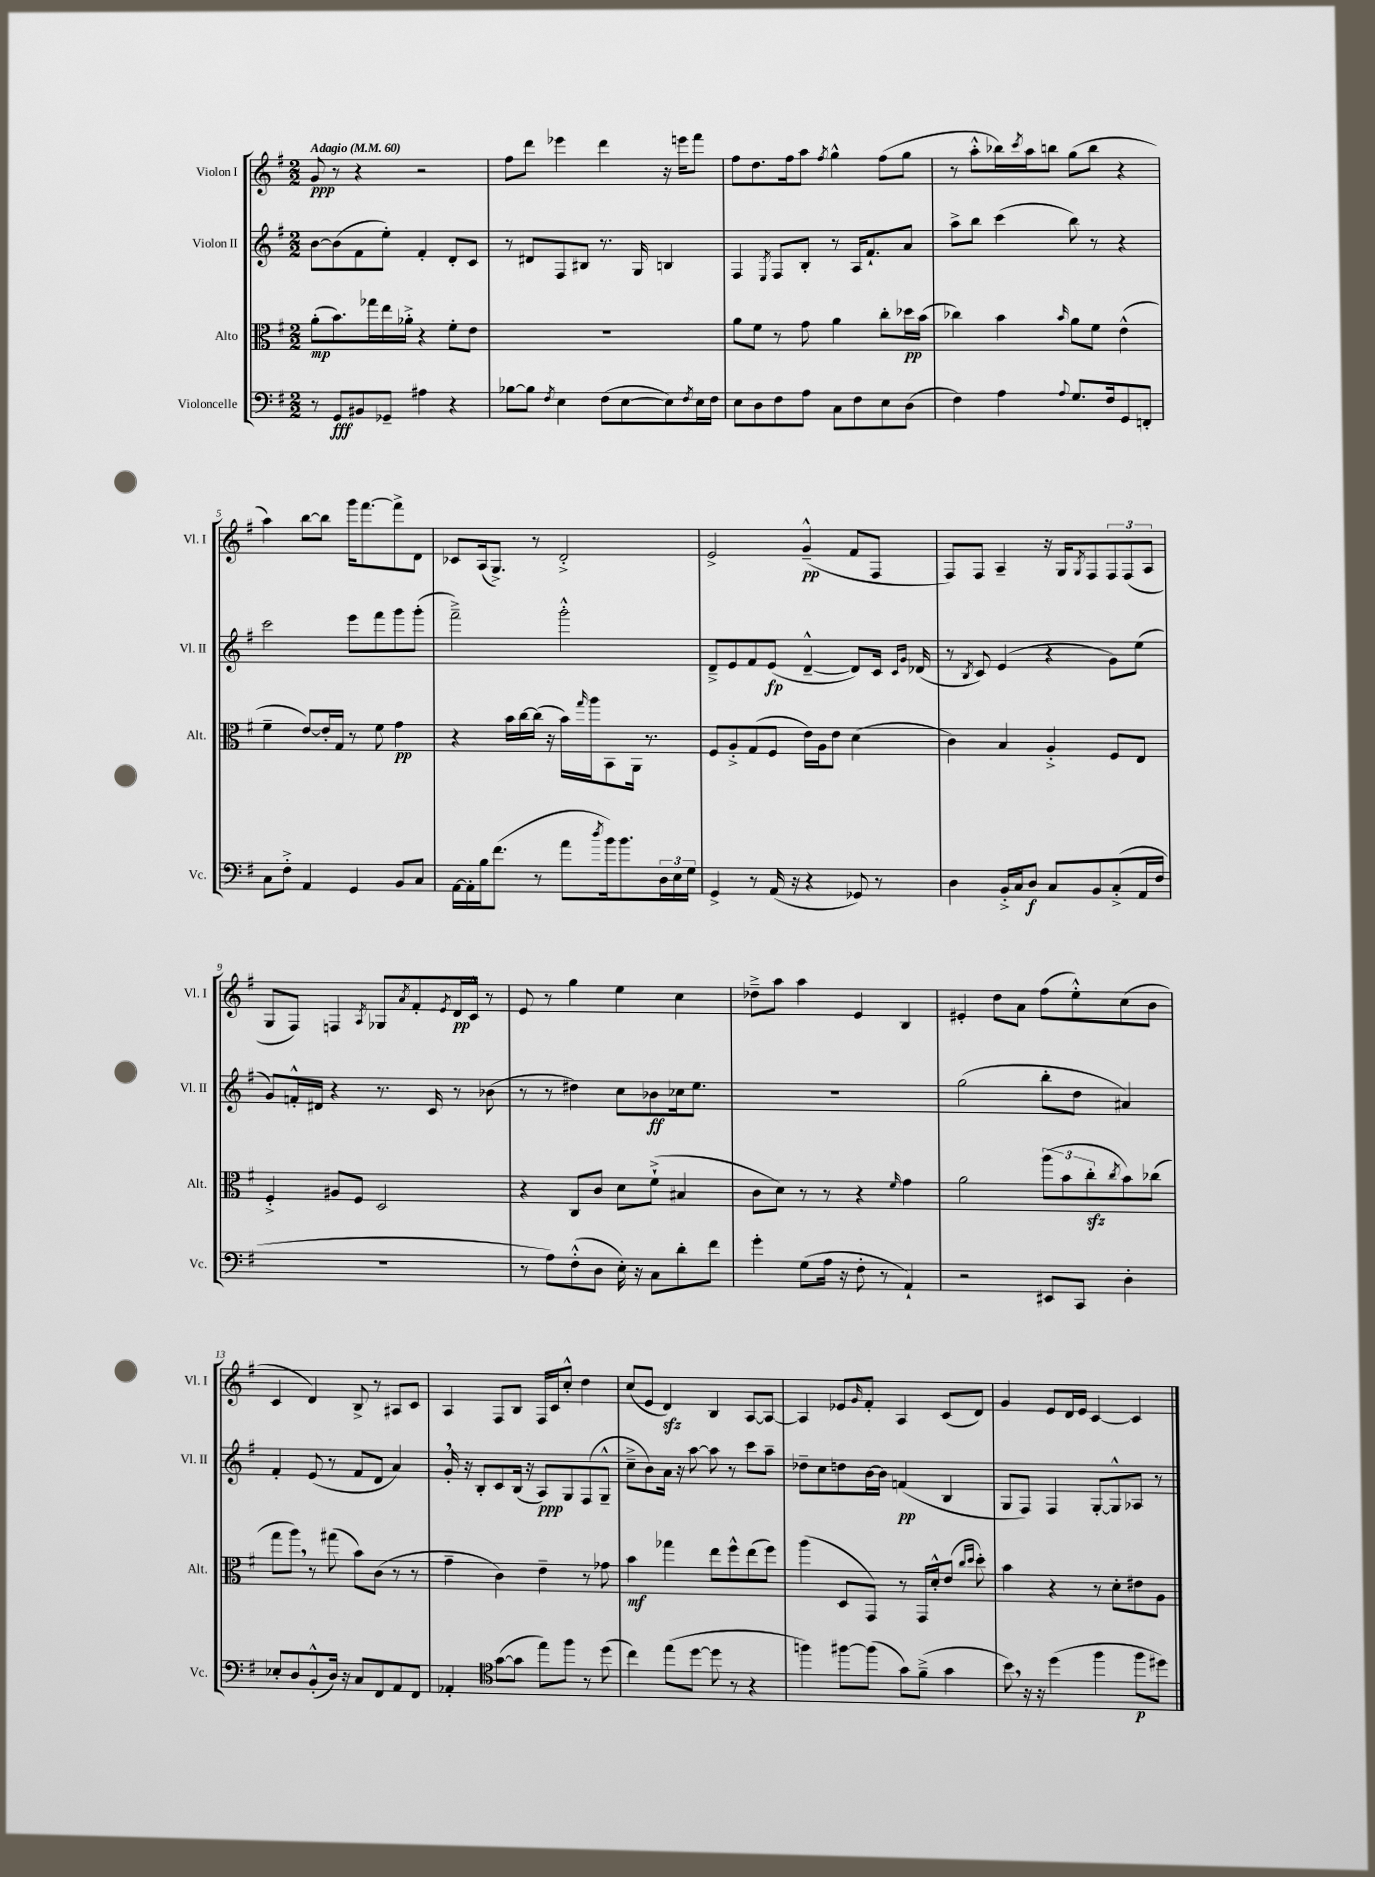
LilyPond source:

<<
\new StaffGroup <<
\new Staff = "s0" \with { instrumentName = "Violon I" shortInstrumentName = "Vl. I" } {
    \clef treble \key g \major \numericTimeSignature \time 2/2 \tempo "Adagio" 4 = 60
    g'8\ppp r8 r4 r2 |
    fis''8 d'''8 ees'''4 d'''4 r16 e'''16 fis'''8 |
    fis''8 d''8. fis''16 a''8 \acciaccatura { fis''8 } g''4-^ fis''8( g''8 |
    r8 a''8-.-^ bes''16) \acciaccatura { c'''8 } a''16 b''8 g''8( b''8 r4 |
    a''4) b''8~ b''8 g'''16 fis'''8.~ fis'''8-> d'8 |
    ces'8 a16( g8.->) r8 d'2-.-> |
    e'2-> g'4---^\pp( fis'8 fis8 |
    fis8) fis8 a4-- r16 g16 \acciaccatura { g8 } fis8 \tuplet 3/2 { fis8 fis8( a8 } |
    g8 fis8) f4 \acciaccatura { a8 } ges8 \acciaccatura { a'8 } fis'8-. \acciaccatura { e'8 } d'16\pp c'16-^ r8 |
    e'8 r8 g''4 e''4 c''4 |
    des''8---> a''8 a''4 e'4 b4 |
    eis'4-. d''8 a'8 fis''8( e''8-.-^) c''8( b'8 |
    c'4 d'4) b8-> r8 ais8 c'8 |
    a4 fis8 b8 fis16 c'16 c''8-.-^ d''4 |
    c''8( e'8 d'4\sfz) b4 a8~ a8~ |
    a4 ees'8 \grace { g'16 } fis'8-. a4 c'8( d'8) |
    g'4 e'8 d'16 e'16 c'4~ c'4 \bar "|." |
}
\new Staff = "s1" \with { instrumentName = "Violon II" shortInstrumentName = "Vl. II" } {
    \clef treble \key g \major \numericTimeSignature \time 2/2
    b'8~ b'8( fis'8 e''8-.) fis'4-. d'8-. c'8 |
    r8 dis'8 fis8 bis8 r8. g16 b4 |
    fis4 \acciaccatura { e8 } fis8 b8-. r8 a16 fis'8.-! a'8 |
    a''8-> b''8 c'''4( b''8) r8 r4 |
    c'''2 e'''8 fis'''8 g'''8 g'''8-.( |
    fis'''2--->) g'''2-.-^ |
    d'8---> e'8 fis'8 e'8\fp( d'4~---^ d'8) c'16 \grace { c'16 g'16 } des'16( |
    r8 \acciaccatura { b8 } c'8) e'4( r4 g'8) e''8( |
    g'8) f'16-.-^ dis'16 r4 r8. c'16 r8 bes'8( |
    r8 r8 dis''4) c''8 bes'8\ff ces''16 e''8. |
    R1 |
    g''2( b''8-. d''8 ais'4) |
    fis'4-. e'8( r8 fis'8 d'8 a'4) |
    g'16-. \breathe r16 b8-. c'8 b16( r16 a8\ppp) g8 fis8( g8---^ |
    c''8---> b'8) a'16 r16 a''8~ a''8 r8 c'''8 a''8-- |
    des''8-- c''8 d''8 b'16~ b'16 f'4\pp( b4 |
    g8 fis8) fis4 g8~-. g8-^ aes8 r8 \bar "|." |
}
\new Staff = "s2" \with { instrumentName = "Alto" shortInstrumentName = "Alt." } {
    \clef alto \key g \major \numericTimeSignature \time 2/2
    a'8-.\mp( b'8.) ges''16 e''16 aes'16-.-> r4 fis'8-. e'8 |
    R1 |
    a'8 fis'8 r8 g'8 a'4 c''8-. des''16\pp b'16( |
    ces''4) b'4 \grace { b'16 } a'8 fis'8 e'4-^( |
    fis'4-- e'8~) e'16-. g16 r8 fis'8 g'4\pp |
    r4 b'16 c''16~ c''16( r16 b'16) \grace { g''16 } a''16 b,8 a,16 r8. |
    fis8 a8-.-> g8( fis8 e'16) a16 e'8 d'4( |
    c'4) b4 a4-.-> fis8 e8 |
    fis4-.-> ais8 fis8 d2 |
    r4 c8 c'8 d'8 fis'8-!->( bis4 |
    c'8 d'8) r8 r8 r4 \grace { fis'16 } g'4 |
    a'2 \tuplet 3/2 { a''8( b'8 c''8-.\sfz } \acciaccatura { c''8 } b'8) ces''8( |
    g''8 a''8) \breathe r8 gis''8( b'8) c'8( r8 r8 |
    g'4-- c'4) e'4-- r8 ges'8 |
    b'4\mf ges''4 e''8 fis''8-^ e''8( fis''8) |
    a''4( d8 g,8) r8 g,16 d'16-.-^ e'8( \grace { c''16 d''16 } d''8-.) |
    b'4 r4 r8 d'8-. eis'8 a8 \bar "|." |
}
\new Staff = "s3" \with { instrumentName = "Violoncelle" shortInstrumentName = "Vc." } {
    \clef bass \key g \major \numericTimeSignature \time 2/2
    r8 g,8\fff bis,8 ges,8-- ais4 r4 |
    bes8~ bes8 \acciaccatura { fis8 } e4 fis8( e8~ e8) \acciaccatura { fis8 } e16 fis16 |
    e8 d8 fis8 a8 c8 fis8 e8 d8( |
    fis4) a4 \appoggiatura { a8 } g8. fis16 g,8 f,8-. |
    c8 fis8-.-> a,4 g,4 b,8 c8 |
    a,16~ a,16-. b16 fis'8.( r8 a'8 \acciaccatura { d''8 } b'16) b'8. \tuplet 3/2 { d16 e16 g16 } |
    g,4-> r8 a,16( r16 r4 ges,8) r8 |
    d4 b,16-.-> c16 d8\f c8 b,8 c8-.->( a,16 fis16 |
    R1 |
    r8 a8) fis8-.-^( d8 e16-.) r16 c8 d'8-. fis'8 |
    g'4-. g8( a16 r16 fis8-. r8 a,4-!) |
    r2 eis,8 c,8 d4-. |
    ees8-. d8 b,8-.-^( d16) r16 c8 fis,8 a,8 fis,8 |
    aes,4-. \clef tenor g'8~( g'8 e''8) fis''8 r8 d''8( |
    c''4) e''8( d''8~ d''8 r8 r4 |
    f''4) fis''8~ fis''8( g'8) fis'8--->( g'4 |
    b'8) \breathe r16 r16 d''4( fis''4 fis''8\p dis''8) \bar "|." |
}
>>
>>
